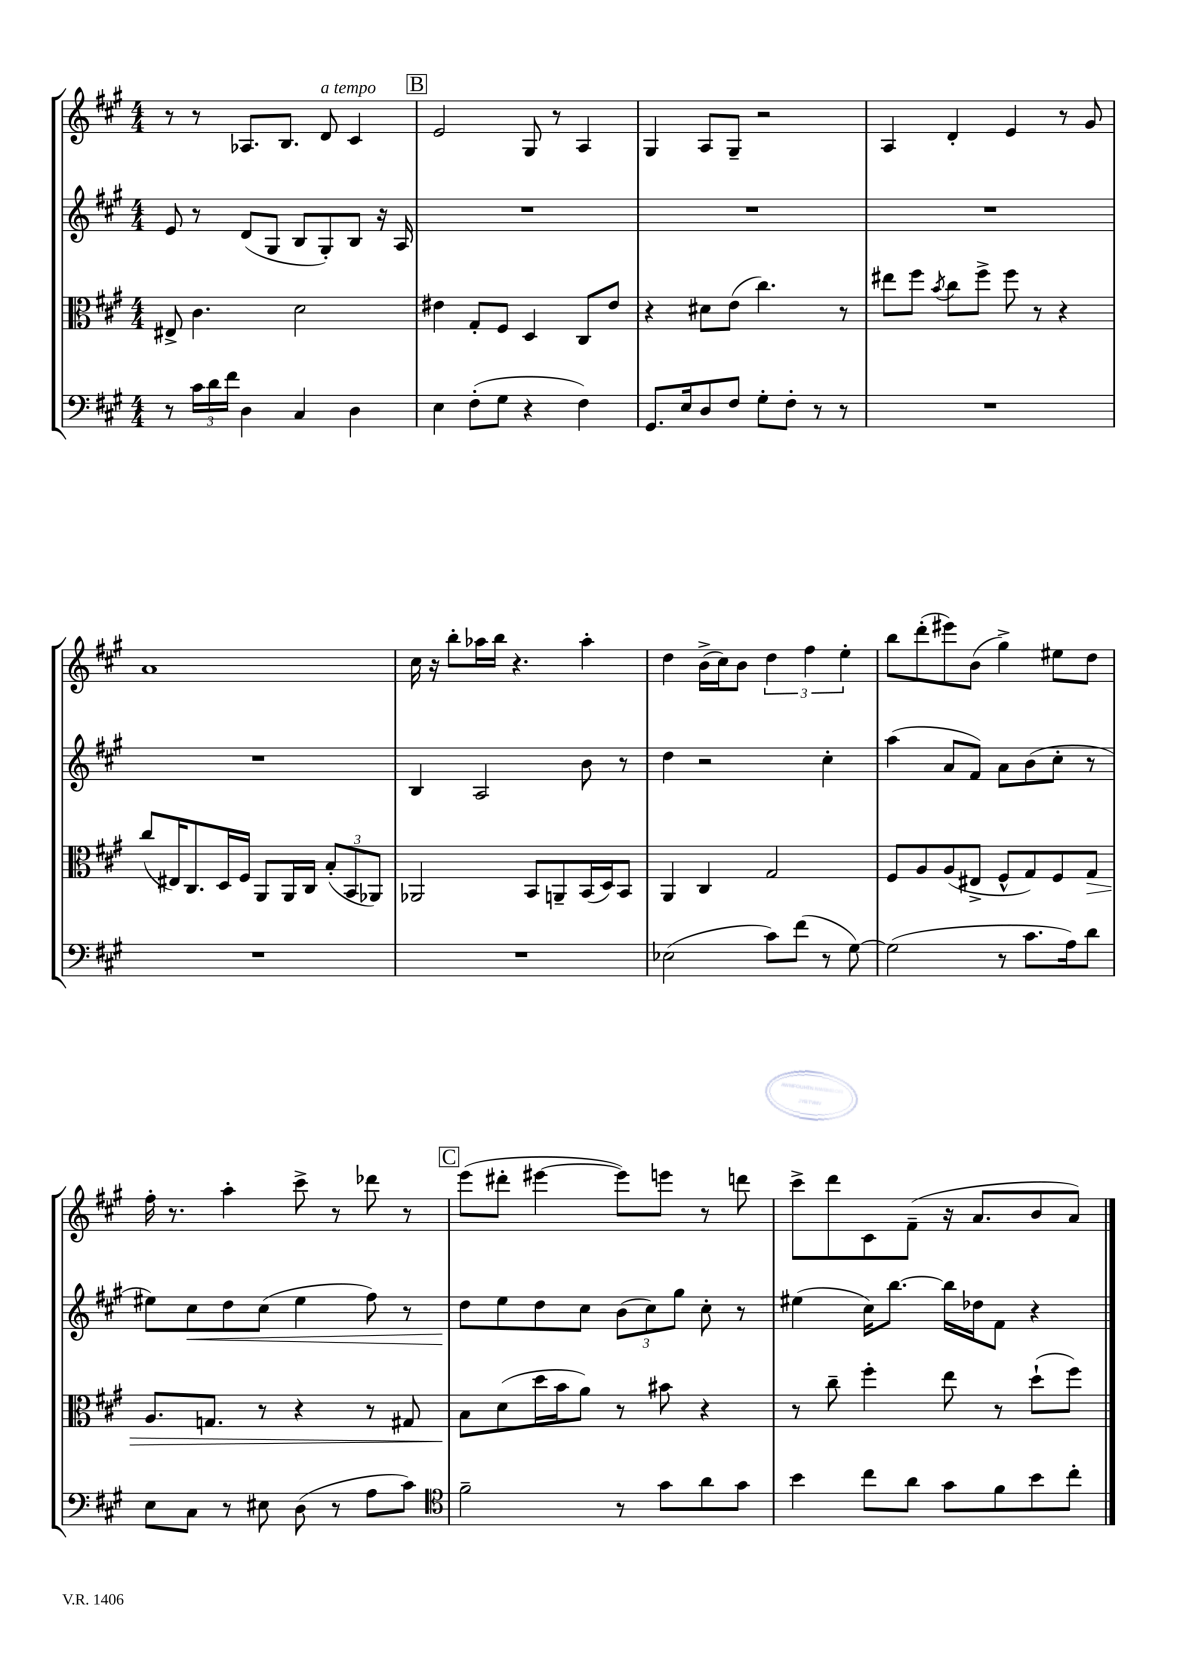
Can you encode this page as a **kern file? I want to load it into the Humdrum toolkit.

**kern	**kern	**dynam	**kern	**dynam	**kern
*part4	*part3	*part3	*part2	*part2	*part1
*staff4	*staff3	*staff3	*staff2	*staff2	*staff1
*clefF4	*clefC3	*	*clefG2	*	*clefG2
*k[f#c#g#]	*k[f#c#g#]	*	*k[f#c#g#]	*	*k[f#c#g#]
*M4/4	*M4/4	*	*M4/4	*	*M4/4
=12	=12	=12	=12	=12	=12
8r	8E#X^/	.	8e/	.	8r
24c#\LL	4.c#\	.	8r	.	8r
24d\	.	.	.	.	.
24f#\JJ	.	.	.	.	.
4D\	.	.	(8d/L	.	8.A-X/L
.	.	.	8G#/J	.	.
.	.	.	.	.	8.B/J
4C#/	2d\	.	8B/L	.	.
!	!	!	!	!	!LO:TX:a:i:t=a tempo
.	.	.	8G#'/)	.	8d/
4D\	.	.	8B/J	.	4c#/
.	.	.	16r	.	.
.	.	.	16A/	.	.
!!LO:REH:place=s1:t=B
=13	=13	=13	=13	=13	=13
4E\	4e#X\	.	1r	.	2e/
(8F#'\L	8G#'/L	.	.	.	.
8G#\J	8F#/J	.	.	.	.
4r	4D/	.	.	.	8G#/
.	.	.	.	.	8r
4F#\)	8C#/L	.	.	.	4A/
.	8e#/J	.	.	.	.
=14	=14	=14	=14	=14	=14
8.GG#/L	4r	.	1r	.	4G#/
16E/k	.	.	.	.	.
8D/	8d#X\L	.	.	.	8A/L
8F#/J	(8e\J	.	.	.	8G#~/J
8G#'\L	4.cc#\)	.	.	.	2r
8F#'\J	.	.	.	.	.
8r	.	.	.	.	.
8r	8r	.	.	.	.
=15	=15	=15	=15	=15	=15
1r	8ee#X\L	.	1r	.	4A/
.	8ff#\J	.	.	.	.
.	8qb/	.	.	.	.
.	8cc#\L	.	.	.	4d'/
.	8ff#^\J	.	.	.	.
.	8ff#\	.	.	.	4e/
.	8r	.	.	.	.
.	4r	.	.	.	8r
.	.	.	.	.	8g#/
!!LO:LB:g=z
=16	=16	=16	=16	=16	=16
1r	(8cc#/L	.	1r	.	1a
.	16E#X/K)	.	.	.	.
.	8.C#/	.	.	.	.
.	16D/L	.	.	.	.
.	16F#/JJ	.	.	.	.
.	8AA/L	.	.	.	.
.	16AA/L	.	.	.	.
.	16C#/JJ	.	.	.	.
.	(12B'/L	.	.	.	.
.	12BB/	.	.	.	.
.	12AA-X/J)	.	.	.	.
=17	=17	=17	=17	=17	=17
1r	2AA-X/	.	4B/	.	16cc#\
.	.	.	.	.	16r
.	.	.	.	.	8bb'\L
.	.	.	2A/	.	16aa-X\L
.	.	.	.	.	16bb\JJ
.	.	.	.	.	4.r
.	8BB/L	.	.	.	.
.	8AAn~/	.	.	.	.
.	(16BB/L	.	8b\	.	4aa-'\
.	16D/J)	.	.	.	.
.	8BB/J	.	8r	.	.
=18	=18	=18	=18	=18	=18
(2E-X\	4AA/	.	4dd\	.	4dd\
.	4C#/	.	2r	.	(16b^\LL
.	.	.	.	.	16cc#\J)
.	.	.	.	.	8b\J
8c#\L)	2G#/	.	.	.	6dd\
(8f#\J	.	.	.	.	.
.	.	.	.	.	6ff#\
8r	.	.	4cc#'\	.	.
.	.	.	.	.	6ee'\
[8G#\)	.	.	.	.	.
=19	=19	=19	=19	=19	=19
(2G#\]	8F#/L	.	(4aa\	.	8bb\L
.	8A/	.	.	.	(8ddd'\
.	(8A/	.	8a/L	.	8eee#X\)
.	8E#X^/J	.	8f#/J)	.	(8b\J
8r	8F#^^/L	.	8a\L	.	4gg#^\)
8.c#\L	8G#/)	.	(8b\	.	.
.	8F#/	.	8cc#'\J	.	8ee#X\L
16A\k)	.	.	.	.	.
!	!	!LO:HP:b	!	!	!
8d\J	8G#/J	>	8r	.	8dd\J
!!LO:LB:g=z
=20	=20	=20	=20	=20	=20
8E\L	8.A/L	.	8ee#X\L)	.	16ff#'\
.	.	.	.	.	8.r
!	!	!	!	!LO:HP:b	!
8C#\J	.	.	8cc#\	<	.
.	8.Gn/J	.	.	.	.
8r	.	.	8dd\	.	4aa'\
8E#X\	8r	.	(8cc#\J	.	.
(8D\	4r	.	4ee#\	.	8ccc#^\
8r	.	.	.	.	8r
8A\L	8r	.	8ff#\)	.	8ddd-X\
8c#\J)	8G#X/	.	8r	.	8r
!!LO:REH:place=s1:t=C
=21	=21	=21	=21	=21	=21
*clefC4	*	*	*	*	*
2f#~\	8B\L	.	8dd\L	.	(8eee\L
.	(8d\	]	8ee\	[	8ddd#X'\J
.	16dd\L	.	8dd\	.	[4eee#X\
.	16b\J	.	.	.	.
.	8a\J)	.	8cc#\J	.	.
8r	8r	.	(12b\L	.	8eee#\L])
.	.	.	12cc#\)	.	.
8g#\L	8b#X\	.	.	.	8eeen\J
.	.	.	12gg#\J	.	.
8a\	4r	.	8cc#'\	.	8r
8g#\J	.	.	8r	.	8dddn\
=22	=22	=22	=22	=22	=22
4b\	8r	.	(4ee#X\	.	8ccc#^\L
.	8cc#~\	.	.	.	8ddd\
8cc#\L	4ff#'\	.	16cc#\KL)	.	8c#\
.	.	.	[8.bb\J	.	.
8a\J	.	.	.	.	(8f#~\J
8g#\L	8ee\	.	16bb\LL]	.	16r
.	.	.	16dd-X\J	.	8.a/L
8f#\	8r	.	8f#\J	.	.
8b\	(8dd`\L	.	4r	.	8b/
8cc#'\J	8ff#\J)	.	.	.	8a/J)
==	==	==	==	==	==
*-	*-	*-	*-	*-	*-
